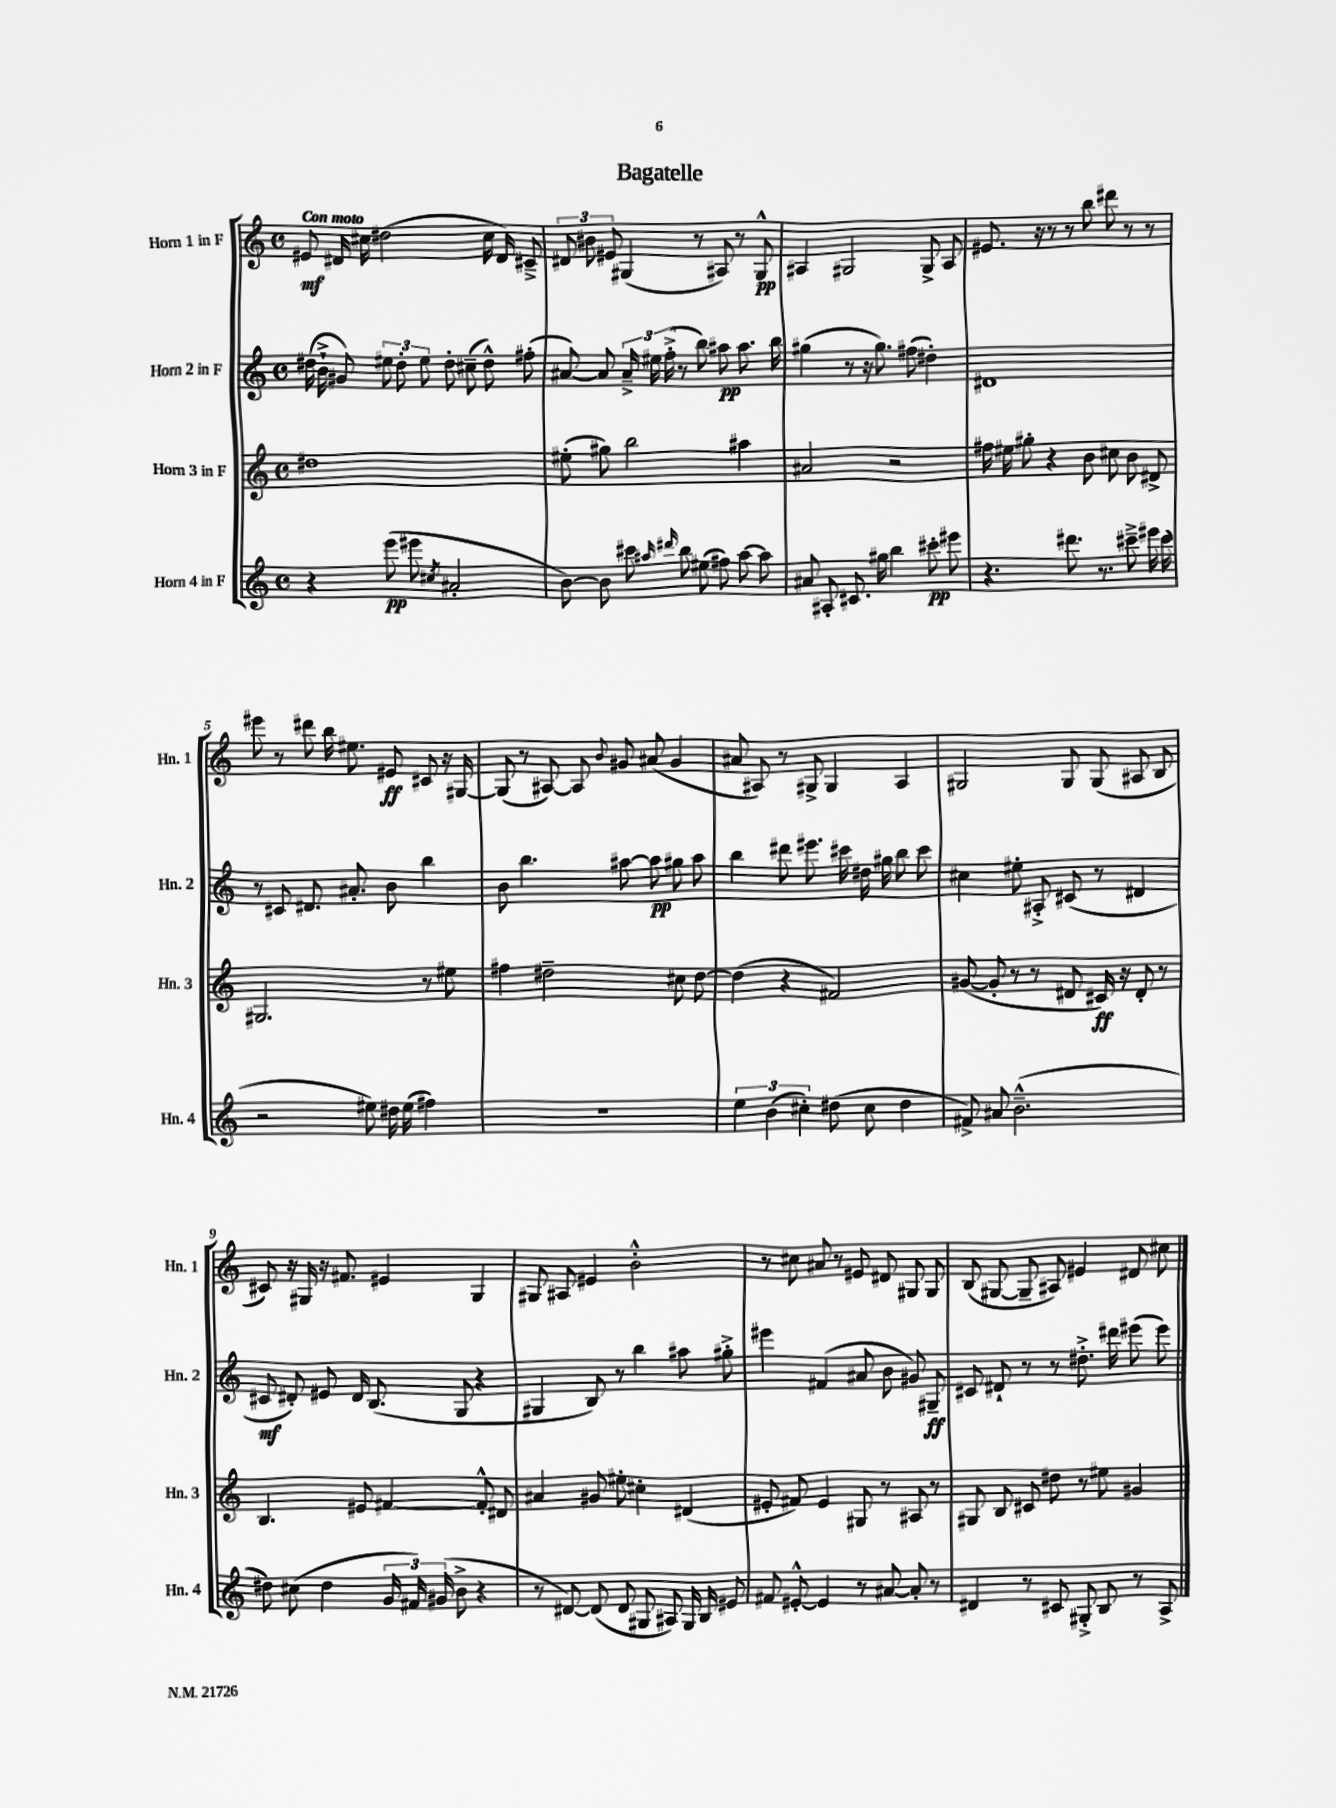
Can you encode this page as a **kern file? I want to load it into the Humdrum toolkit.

**kern	**kern	**kern	**kern
*staff4	*staff3	*staff2	*staff1
*clefG2	*clefG2	*clefG2	*clefG2
*k[]	*k[]	*k[]	*k[]
*M4/4	*M4/4	*M4/4	*M4/4
*met(c)	*met(c)	*met(c)	*met(c)
4r	1dd#	(16dd#\	8e#/
.	.	16b`^\	.
.	.	8g#/)	16d#/
.	.	.	16cc#\
(8eee\	.	12ee#\	(2dd#\
.	.	12dd#'\	.
8eee#\	.	.	.
.	.	12ee#\	.
8qcc#/	.	.	.
2a#'/	.	8dd#'\	.
.	.	(8cc#~\	.
.	.	8dd#^^\)	16cc#\
.	.	.	16d#/)
.	.	(8ff#'\	8c#~^/
=	=	=	=
[8b\)	(8ee#'\	[8a#/)	12d#/
.	.	.	12b#\
8b\]	8gg#\)	8a#/]	.
.	.	.	12e#/
8ccc#\	2bb\	24a#~^/	(4G#/
.	.	24ee#\	.
.	.	(24ff'^\	.
16qqaa#/	.	.	.
16qqddd#/	.	.	.
8bb\	.	8r	.
(8ee#\	.	8bb\)	8r
8ff#\)	.	8aa#\	8A#/)
[8aa#\	4aa#\	8.aa#\	8r
8aa#\]	.	.	8G#^^/
.	.	16bb\	.
=	=	=	=
8a#/	2a#/	(4gg#\	4A#/
8A#'/	.	.	.
8.c#/	.	8r	2G#/
.	.	16r	.
16gg#\	.	8.gg#\)	.
4bb\	2r	.	.
.	.	(8ff#\	.
8ccc#'\	.	4dd#'\)	8G#^/
8eee#\	.	.	8A#/
=	=	=	=
4.r	16ff#\	1d#	8.e#/
.	16ee#\	.	.
.	8gg#'\	.	.
.	.	.	16r
.	4r	.	8r
8.ddd#\	.	.	8r
.	8b\	.	8bb\
8.r	.	.	.
.	8cc#\	.	8ddd#\
8ccc#~^\	8b\	.	8r
16eee#\	8d#^/	.	8r
(16ccc#\	.	.	.
=	=	=	=
2r	2.G#/	8r	8eee#\
.	.	8c#/	8r
.	.	8.d#/	8ddd#\
.	.	.	16bb\
.	.	8.a#'/	8.ee#\
8ee#\)	.	.	.
16dd#\	.	8b\	8e#/
(16ee#\	.	.	.
4ff#\)	8r	4bb\	8c#/
.	8ee#\	.	16r
.	.	.	[16G#/
=	=	=	=
1r	4ff#\	8b\	(8G#/]
.	.	4.bb\	8r
.	2dd#~\	.	[8A#/)
.	.	.	8A#/]
.	.	.	8qqb/
.	.	[8aa#\	8g#/
.	.	8aa#\]	(8a#/
.	8cc#\	8gg#\	4g#/
.	[8dd#\	8aa#\	.
=	=	=	=
6ee\	(4dd#\]	4bb\	8a#/
.	.	.	8A#/)
(6b\	.	.	.
.	4r	8ddd#\	8r
6cc#'\)	.	.	.
.	.	8.eee#\	8G#^/
(8dd#\	2f#/)	.	4G#/
.	.	16ccc#\	.
8cc#\	.	16dd#\	.
.	.	16gg#\	.
4dd#\	.	8bb\	4A#/
.	.	8ccc#\	.
=	=	=	=
8f#^/)	([8g#/	4cc#\	2G#/
8a#/	8g#'/]	.	.
(2.b~^^\	8r	8ee#'\	.
.	8r	8A#'^/	.
.	8d#/	(8c#/	8G#/
.	16c#/)	8r	(8G#/
.	16r	.	.
.	8d#'/	4d#/	8A#/
.	8r	.	8B/
=	=	=	=
8dd#\)	4.B/	8c#/	8c#/)
(8cc#\	.	8d#'/)	16r
.	.	.	16G#/
4dd#\	.	8e#/	16r
.	.	.	8.f#/
.	8e#/	16d#/	.
.	.	(8.B/	.
24g/	[4f#/	.	4e#/
24f#/)	.	.	.
(24g#/	.	.	.
8b^\	.	8G/	.
4r	8f#'^^/]	4r	4G#/
.	8d#/	.	.
=	=	=	=
8r	4a#/	4G#/	8G#/
[8d#/)	.	.	8A#/
(8d#/]	8g#/	8B/)	4e#/
8d#/	8ee#'\	8r	.
8G#/	4cc#'\	4bb\	2b'^^\
8A#/)	.	.	.
16G#/	(4d#/	8aa#\	.
16B/	.	.	.
8e#/	.	8gg#'^\	.
=	=	=	=
8f#/	8e#'/	4eee#\	8r
[8e#'^^/	8f#/)	.	8cc#\
4e#/]	4e#/	(4f#/	8a#/
.	.	.	8r
8r	8G#/	8a#/	8e#/
[8a#/	8r	8b\	8d#/
8a#'/]	8A#/	8g#/)	8G#/
8r	8r	8G#~/	8G#/
=	=	=	=
4d#/	8G#/	8c#/	(8B/
.	8B/	8d#`/	[8G#/
8r	8c#/	8r	8G#~/]
8c#/	8dd#\	8r	8A#/)
8G#'^/	8r	8.dd#'^\	4e#/
8B/	8ee#\	.	.
.	.	16ddd#\	.
8r	4g#/	(8eee#\	8d#/
8A^/	.	8eee#\)	8cc#\
==	==	==	==
*-	*-	*-	*-
